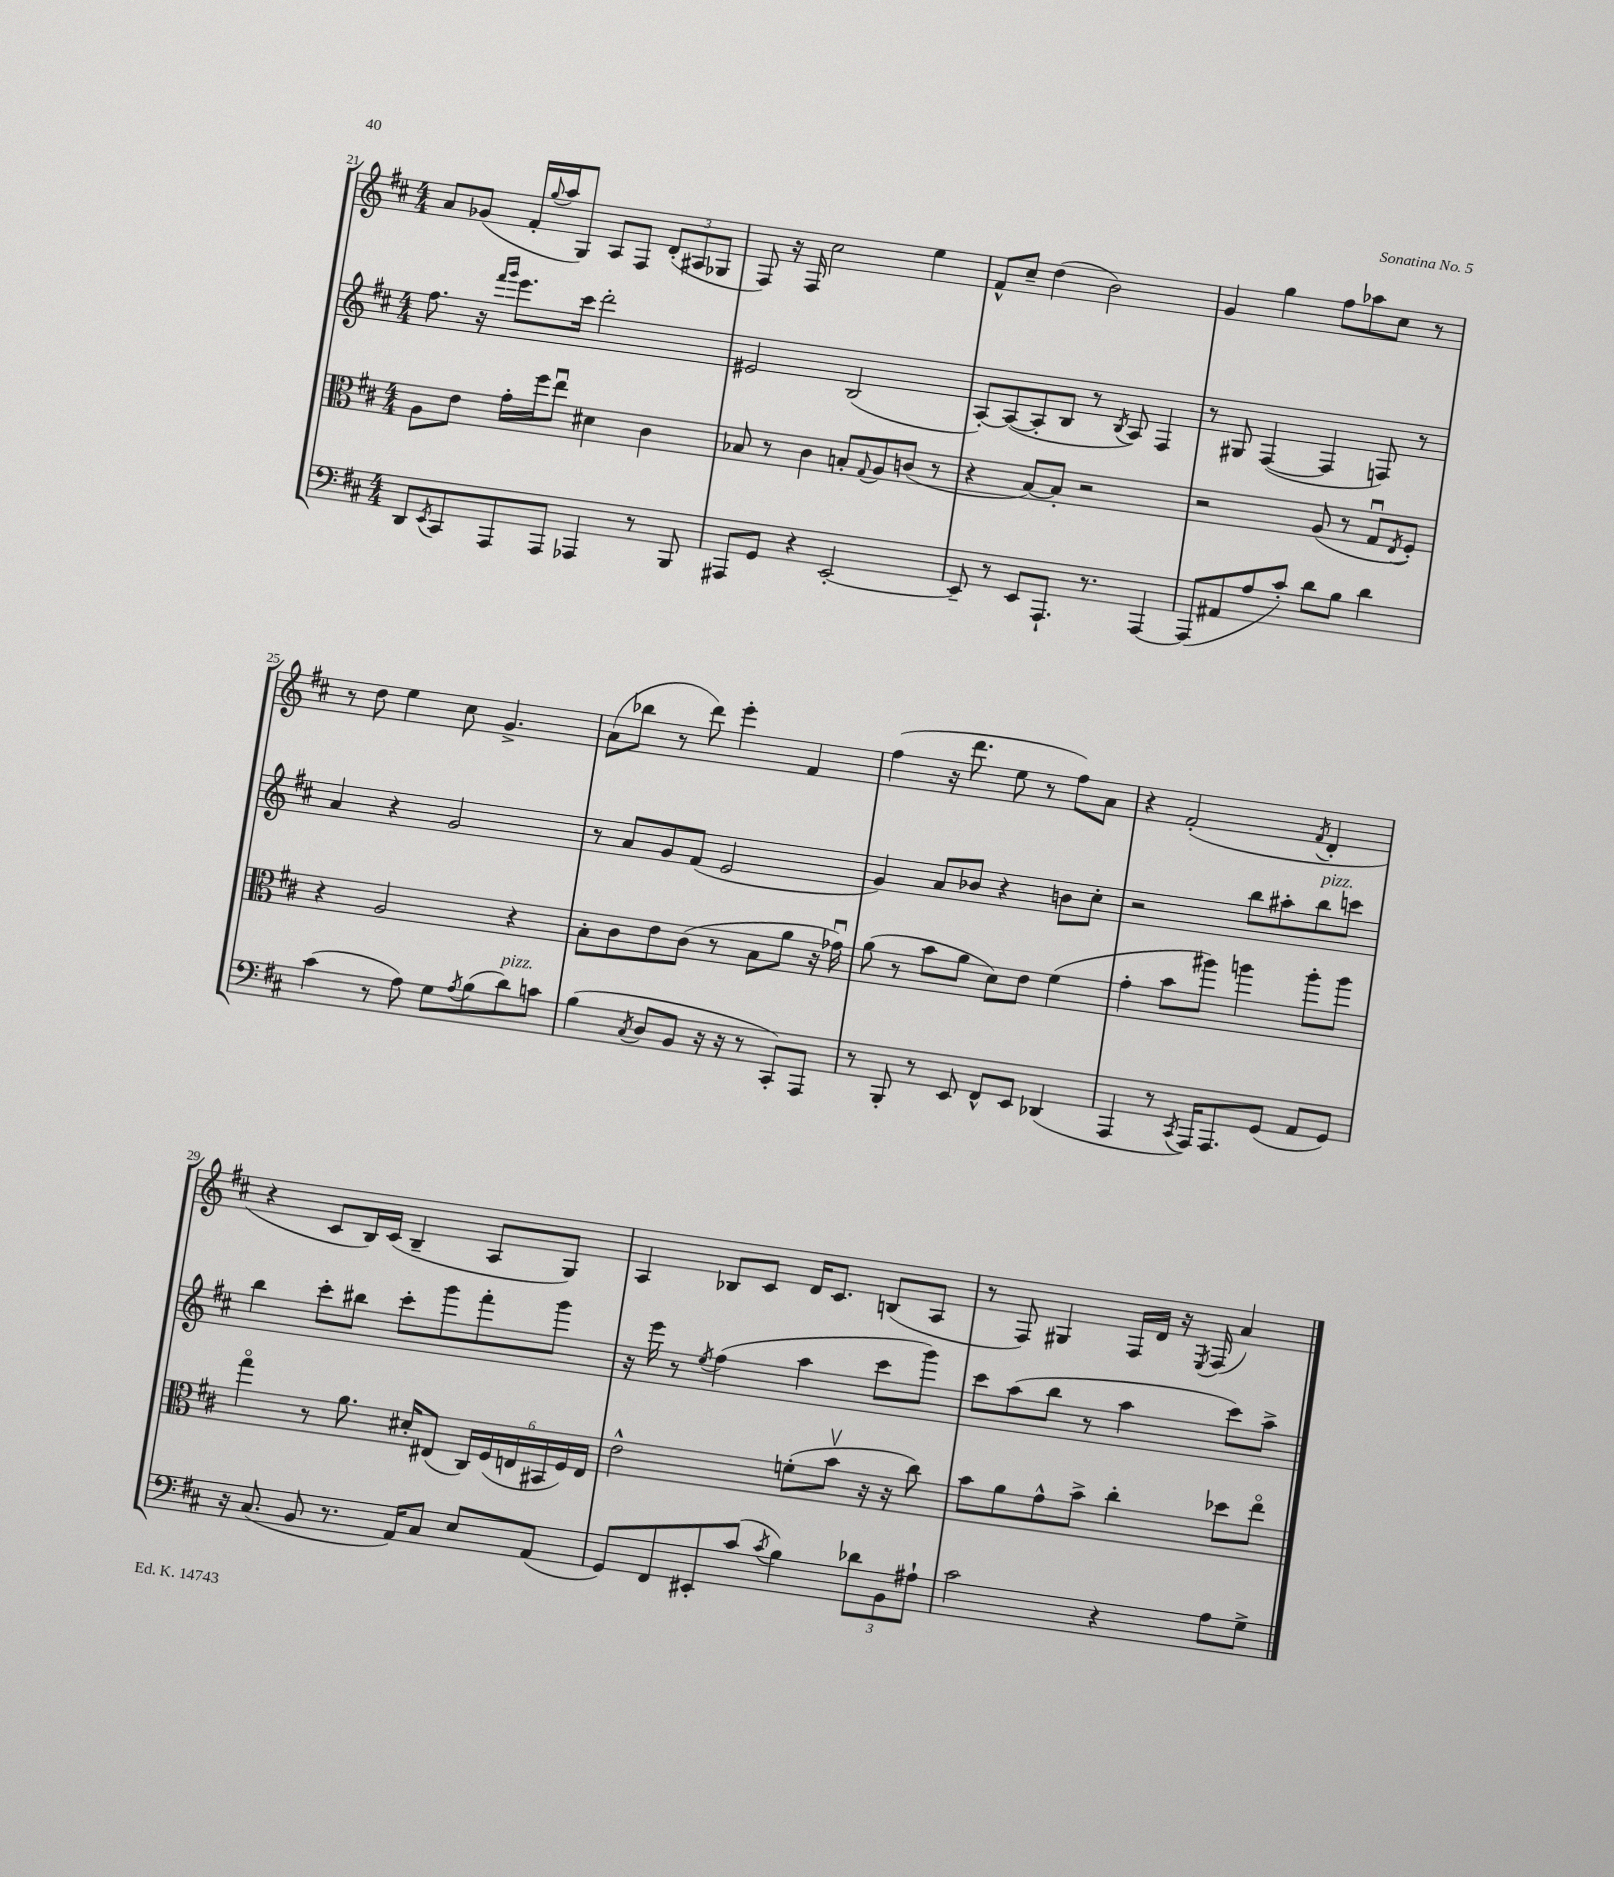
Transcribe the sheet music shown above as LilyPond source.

<<
\new StaffGroup <<
\new Staff = "s0" {
    \clef treble \key d \major \numericTimeSignature \time 4/4
    a'8 ges'8( fis'16-. \appoggiatura { g''8 } a''16 g8) a8 fis8 \tuplet 3/2 { d'8-.( ais8 ges8 } |
    fis8) r16 fis16 cis''2 e''4 |
    fis'8-^ cis''8-- d''4( b'2) |
    g'4 g''4 fis''8 aes''8 cis''8 r8 |
    r8 d''8 e''4 cis''8 g'4.-> |
    a'8( bes''8 r8 d'''8) e'''4-. fis'4 |
    fis''4( r16 d'''8. e''8 r8 fis''8) a'8 |
    r4 fis'2-.( \acciaccatura { fis'8 } d'4-. |
    r4 cis'8 b16) cis'16( b4-- a8 g8) |
    a4 bes8 cis'8 d'16 cis'8. b8( a8 |
    r8 fis8) gis4 fis16 d'16 r16 \acciaccatura { e8 } fis16( a'4) \bar "|." |
}
\new Staff = "s1" {
    \clef treble \key d \major \numericTimeSignature \time 4/4
    fis''8. r16 \grace { fis'''16 g'''16 } e'''8. cis'''16 d'''2-. |
    eis'2 b2( |
    a8~-.) a8~( a8-. b8 r8 \acciaccatura { b8 } a8) fis4 |
    r8 gis8 fis4~( fis4 f8) r8 |
    a'4 r4 g'2 |
    r8 a'8 g'8 fis'8( e'2 |
    g'4) a'8 bes'8 r4 b'8 cis''8-. |
    r2 b''8 ais''8-. b''8^\markup { \italic "pizz." } c'''8 |
    b''4 cis'''8-. bis''8 cis'''8-. g'''8 fis'''8-. g'''8 |
    r16 e'''16 r8 \acciaccatura { e''8 } fis''4( a''4 cis'''8 g'''8) |
    cis'''8 a''8( b''8 r8 a''4 cis'''8) a''8-> \bar "|." |
}
\new Staff = "s2" {
    \clef alto \key d \major \numericTimeSignature \time 4/4
    a8 e'8 g'16-. fis''16 e''8\downbow dis'4 cis'4 |
    bes8 r8 cis'4 b8-. \appoggiatura { g8 } a8 c'8( r8 |
    r4 b8~) b8-. r2 |
    r2 a8( r8 g8\downbow \acciaccatura { e8 } fis8-.) |
    r4 a2 r4 |
    b8-. cis'8 e'8 cis'8( r8 b8 a'8 r16 ges'16\downbow) |
    a'8( r8 b'8 a'8 d'8) e'8 fis'4( |
    g'4-. b'8 ais''8) a''4 a''8-. a''8 |
    g''4\flageolet r8 a'8. dis'16-. eis8( \tuplet 6/4 { cis16) fis16( e16 bis,16 fis16) e16 } |
    e'2-^ f'8-.( b'8\upbow r16 r16 cis''8) |
    b'8 a'8 g'8-^ b'8-> cis''4-. des''8 e''8\flageolet \bar "|." |
}
\new Staff = "s3" {
    \clef bass \key d \major \numericTimeSignature \time 4/4
    d,8 \acciaccatura { e,8 } cis,8 a,,8 a,,8 aes,,4 r8 b,,8 |
    ais,,8 g,8 r4 e,2~-. |
    e,8-- r8 e,8 a,,8.-! r8. a,,4~ |
    a,,8( ais,8 a8 cis'8-.) d'8 b8 d'4 |
    cis'4( r8 a8) g8 \acciaccatura { a8 } b8( d'8^\markup { \italic "pizz." }) c'8 |
    b4( \acciaccatura { cis8 } d8 b,8 r16 r16 r8 cis,8-.) a,,8 |
    r8 b,,8-. r8 e,8 fis,8-^ e,8 des,4( |
    a,,4 r8 \acciaccatura { cis,8 } a,,16) a,,8. g,8( a,8 g,8) |
    r16 cis8.( b,8 r8. a,16) cis8 e8 a,8( |
    g,8) fis,8 eis,8-. cis'8( \acciaccatura { cis'8 } b4) \tuplet 3/2 { des'8 b,8 ais8-! } |
    cis'2 r4 a8 g8-> \bar "|." |
}
>>
>>
\layout { \context { \Score currentBarNumber = #21 } }
